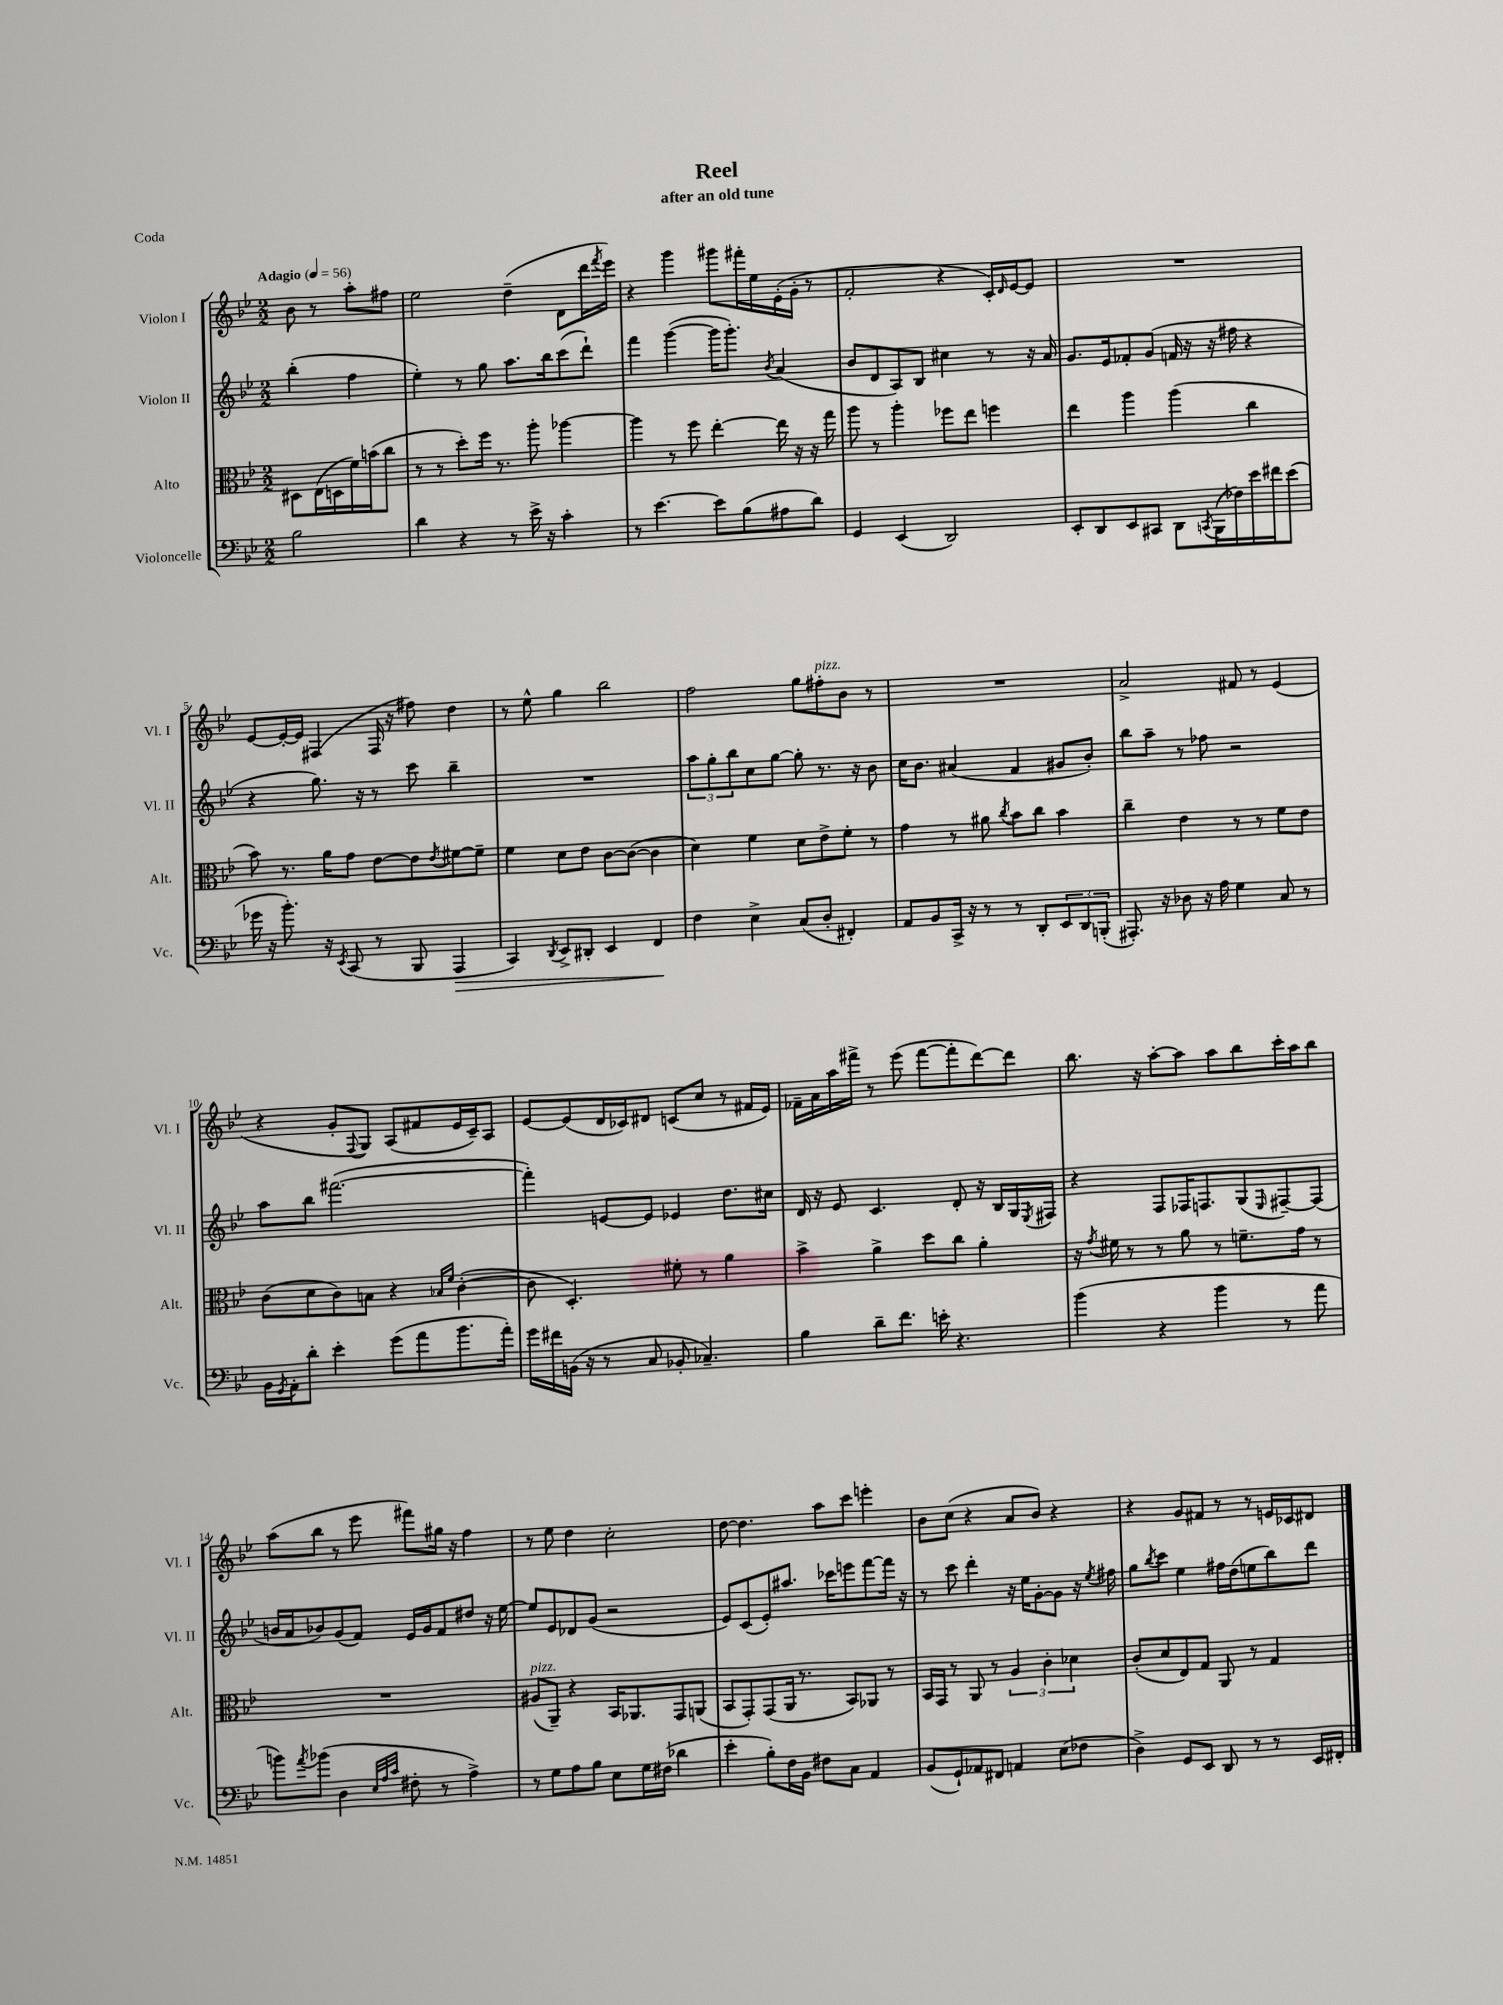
\header { title = "Reel" subtitle = "after an old tune" piece = "Coda" }
<<
\new StaffGroup <<
\new Staff = "s0" \with { instrumentName = "Violon I" shortInstrumentName = "Vl. I" } {
    \clef treble \key bes \major \numericTimeSignature \time 2/2 \partial 2 \tempo "Adagio" 4 = 56
    bes'8 r8 a''8-. fis''8 |
    ees''2 d''4--( d'8 d'''16 \acciaccatura { f'''8 } ees'''16) |
    r4 g'''4 gis'''8 fis'''16-. ees''16 ees'16-.( g'16-. r8 |
    f'2-. r4 c'16-.) \grace { d'16 } ees'16~ ees'8 |
    R1 |
    ees'8~ ees'16~-. ees'16 fis4( fis16 r16 fis''8) d''4 |
    r8 ees''8-^ g''4 bes''2 |
    f''2 g''8 fis''8-.^\markup { \italic "pizz." } bes'8 r8 |
    R1 |
    a'2-> fis'8 r8 ees'4( |
    r4 g'8-. \appoggiatura { f8 } g8) a8( fis'8 ees'16 c'16--) a8 |
    ees'8~ ees'8( d'16 ces'16) dis'8 c'8( c''8 r8 fis'16 ees'16) |
    fes'16-- a'16 a''16 fis'''16-> r8 ees'''8( fis'''8~ fis'''8-. d'''8~) d'''8 |
    bes''8. r16 a''8~-. a''8 a''8 bes''8 c'''16-. a''16 bes''8 |
    a''8( bes''8 r8 ees'''8 fis'''8) gis''16 r16 f''4 |
    r8 ees''8 d''4 c''2-. |
    d''8~ d''4. a''8 c'''8 e'''4-. |
    bes'8 c''8( r4 a'8 bes'8) r4 |
    r4 g'8 fis'8 r8 r8 e'16 ces'16 dis'8 \bar "|." |
}
\new Staff = "s1" \with { instrumentName = "Violon II" shortInstrumentName = "Vl. II" } {
    \clef treble \key bes \major \numericTimeSignature \time 2/2 \partial 2
    bes''4-.( f''4 |
    ees''4-.) r8 g''8 a''8. bes''16 c'''8( d'''8-!) |
    f'''4 g'''4~( g'''16 g'''8.-.) \acciaccatura { bes'8 } a'4( |
    bes'8 d'8 a8) bes8 cis''4 r8 r16 a'16 |
    g'8. ees'16 fes'8-. g'8( f'16 r16 r16 fis''16 r4 |
    r4 g''8.) r16 r8 c'''8 bes''4-- |
    R1 |
    \tuplet 3/2 { a''8 g''8-. bes''8 } c''8 g''8~ g''8-. r8. r16 bes'8 |
    c''16 bes'8. ais'4( f'4 gis'8 bes'8-.) |
    bes''8 a''8-- r8 fes''8 r2 |
    a''8 bes''8 fis'''2.~( |
    fis'''4-.) e'8~ e'8 ees'4 d''8. cis''16 |
    d'16 r16 ees'8 c'4. d'8-. r16 bes16 g16 \acciaccatura { ees8 } fis16 |
    r4 f8 fes16 f8. g8( \grace { ees16 } fis8~--) fis8( |
    b'16 a'16 bes'8) g'8( f'8) ees'16 g'16 f'8 dis''8 r16 ees''16~ |
    ees''8 ees'8 des'8 g'8( r2 |
    ees'8) c'8( ees'8-.) ais''8. ces'''16 e'''8 f'''8~ f'''16 r16 |
    r8 c'''8 d'''4-. r16 ees''16 g'8~-. g'8 r16 \acciaccatura { ees''8 } fis''16 |
    g''8 \acciaccatura { bes''8 } c'''8 ees''4 fis''16 d''16( e''8 bes''8) d'''8 \bar "|." |
}
\new Staff = "s2" \with { instrumentName = "Alto" shortInstrumentName = "Alt." } {
    \clef alto \key bes \major \numericTimeSignature \time 2/2 \partial 2
    dis8 ees16( d16 f'16) b'16( c''8 |
    r8 r8 d''8-.) f''16 r8. a''8-. aes''4~ |
    aes''4 r8 f''8 ees''4~-. ees''16 r16 r16 g''16 |
    a''8 r8 a''4-. fes''8 ees''8 f''4 |
    ees''4 a''4 a''4( c''4 |
    bes'8) r8. a'16 g'8 ees'8~ ees'8 \acciaccatura { ees'8 } fis'8~ fis'8-- |
    f'4 d'8 ees'8 c'8~ c'8~( c'4 |
    d'4) f'4 d'8 ees'8-> f'8-. r8 |
    g'4 r8 ais'8 \acciaccatura { c''8 } bes'8 c''8 bes'4 |
    c''4-- ees'4 r8 r8 f'8 ees'8 |
    c'8( d'8 c'8) b8 r4 \grace { bes16 f'16 } c'4~-.( |
    c'8 d4.-.) fis'8-. r8 a'4 |
    bes'4-> a'4-> d''8 c''8 a'4-. |
    r16 \acciaccatura { g'8 } fis'16 r8 r8 a'8 r8 f'8.-- g'16 r8 |
    R1 |
    ais8^\markup { \italic "pizz." }( a,8--) r4 bes,16 aes,8. g,8 a,8( |
    bes,8 g,8-.) g,8( a,16 r8. bes,8) aes,8 r8 |
    bes,16 g,16 r8 a,8 r8 \tuplet 3/2 { a4 c'4-. des'4 } |
    c'8-.( d'8 ees8) g8 a,8 r8 g4 \bar "|." |
}
\new Staff = "s3" \with { instrumentName = "Violoncelle" shortInstrumentName = "Vc." } {
    \clef bass \key bes \major \numericTimeSignature \time 2/2 \partial 2
    bes2 |
    d'4 r4 r8 ees'16-> r16 c'4-. |
    r8 ees'4.~ ees'8 bes8( ais8 d'8) |
    g,4 ees,4( d,2) |
    ees,8-. d,8 ees,8 cis,8 d,8 \acciaccatura { c,8 } bes,,16( fes16) ees'16 fis'16 ees'8( |
    ges'16 r16 bes'8.-.) r16 \acciaccatura { ees,8 } c,8( r8 bes,,8 a,,4\> |
    c,4) \acciaccatura { d,8 } ees,8-> dis,8-. ees,4 f,4\! |
    f4 ees4-> c8( d8-. fis,4-.) |
    a,8 bes,8 c,16-> r16 r8 r8 d,8-. \tuplet 3/2 { ees,8 d,8 b,,8-.( } |
    ais,,8.-.) r16 des8 r16 a16 g4 c8 r8 |
    bes,16 \acciaccatura { g,8 } a,16-. d'8-. ees'4-. g'8( a'8 bes'8. a'16-.) |
    g'16 fis'16 b,16( r16 r8 c8 bes,8-. ces4.--) |
    bes4 d'8-- f'8. e'16-. r4. |
    bes'4( r4 bes'4 r8 a'8 |
    b'8) \acciaccatura { a'8 } bes'8( d4 \grace { ees32 a32 c'32 } fis8-. r8 a4->) |
    r8 g8 a8 bes8 ees8 g16 fis16( des'4 |
    ees'4-. bes8-.) f16 bes,16 fis8 c8 a,4 |
    bes,8( g,8-!) aes,8 fis,8 a,4 ees8( fes8 |
    d4->) g,8 ees,8 d,8 r8 r8 ees,16 fis,16-. \bar "|." |
}
>>
>>
